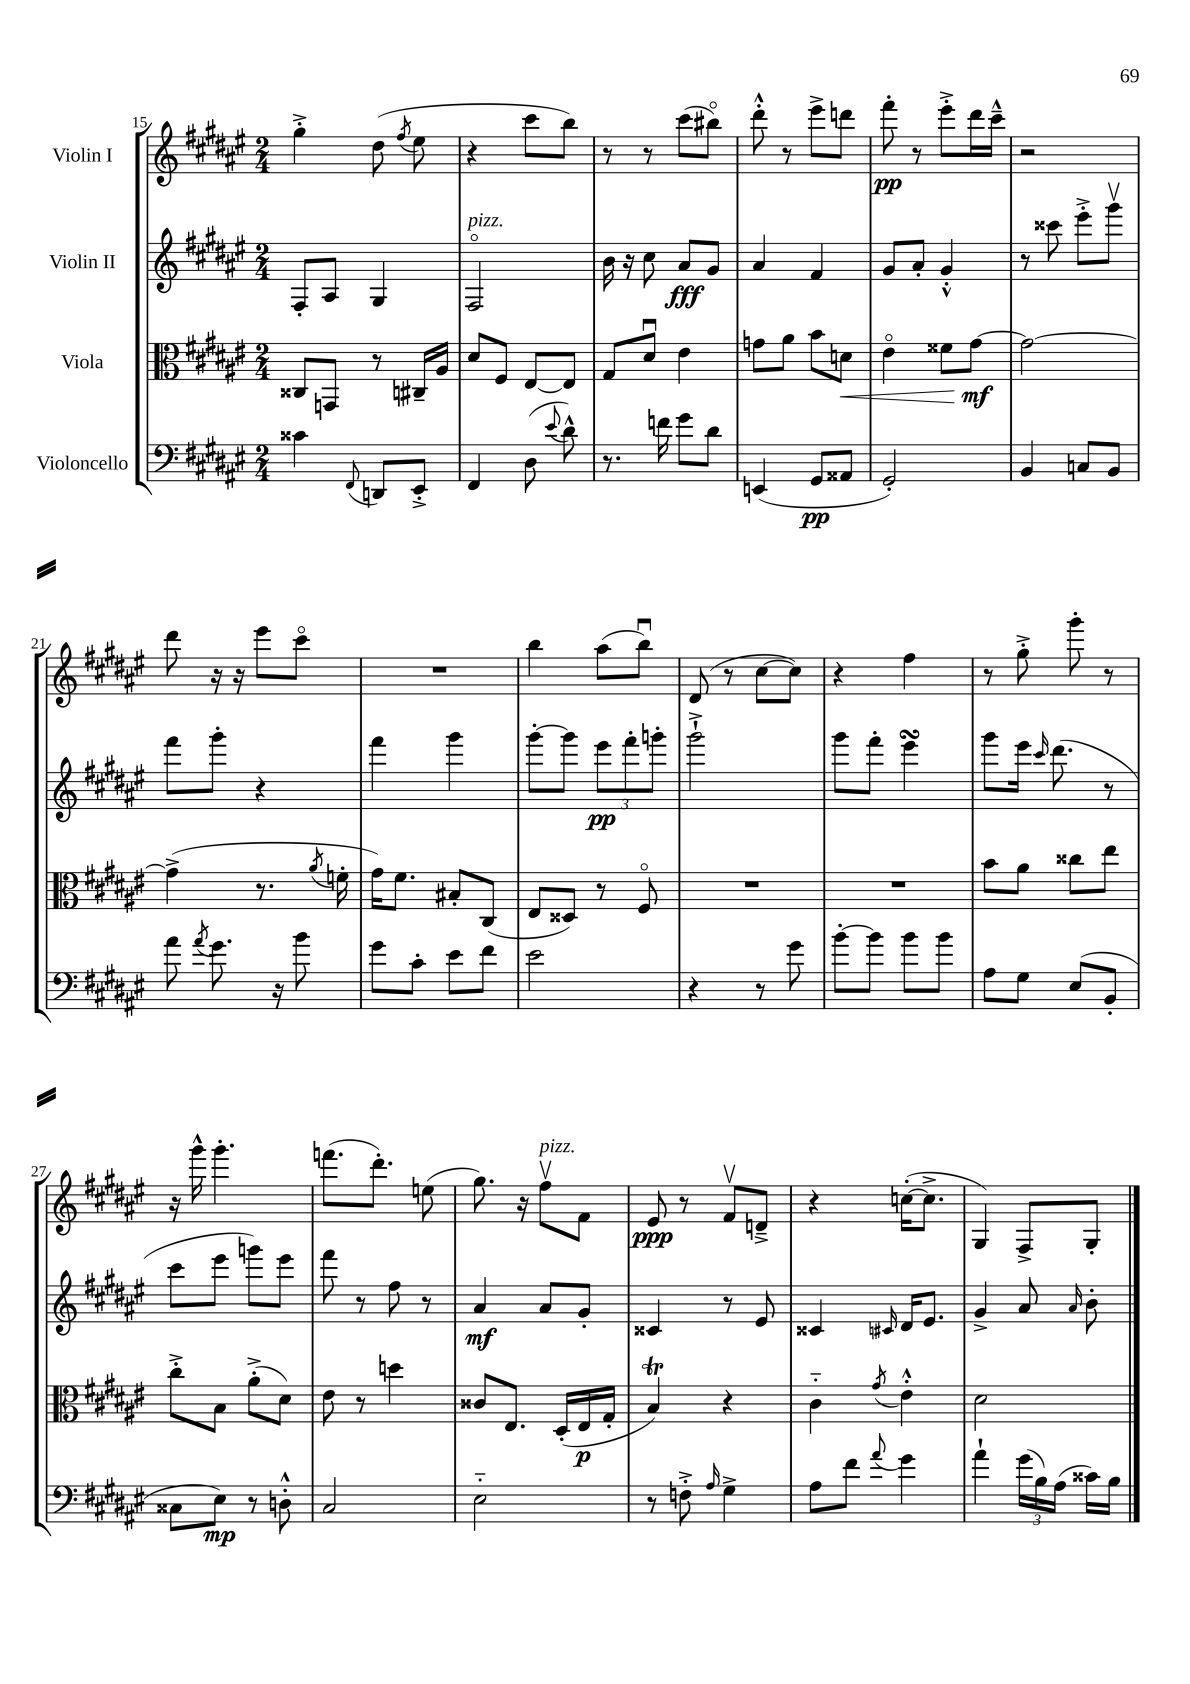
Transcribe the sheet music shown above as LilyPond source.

<<
\new StaffGroup <<
\new Staff = "s0" \with { instrumentName = "Violin I" } {
    \clef treble \key fis \major \numericTimeSignature \time 2/4
    \autoBeamOff gis''4-.-> dis''8( \acciaccatura { fis''8 } eis''8 |
    r4 cis'''8[ b''8]) |
    r8 r8 cis'''8[( bis''8]\flageolet) |
    dis'''8-.-^ r8 eis'''8[-> d'''8] |
    fis'''8-.\pp r8 eis'''8[-.-> dis'''16 cis'''16]---^ |
    r2 |
    dis'''8 r16 r16 eis'''8[ cis'''8]\flageolet |
    R2 |
    b''4 ais''8[( b''8]\downbow) |
    dis'8( r8 cis''8[~ cis''8]) |
    r4 fis''4 |
    r8 gis''8-.-> gis'''8-. r8 |
    r16 gis'''16-^ gis'''4.-. |
    f'''8.[( dis'''8.]-.) e''8( |
    gis''8.) r16 fis''8[\upbow^\markup { \italic "pizz." } fis'8] |
    eis'8\ppp r8 fis'8[\upbow d'8]---> |
    r4 c''16[~-.( c''8.]-> |
    gis4) fis8[-> gis8]-. \bar "|." |
}
\new Staff = "s1" \with { instrumentName = "Violin II" } {
    \clef treble \key fis \major \numericTimeSignature \time 2/4
    \autoBeamOff fis8[-. ais8] gis4 |
    fis2\flageolet^\markup { \italic "pizz." } |
    b'16 r16 cis''8 ais'8[\fff gis'8] |
    ais'4 fis'4 |
    gis'8[ ais'8]-. gis'4-.-^ |
    r8 cisis'''8 eis'''8[-.-> gis'''8]\upbow |
    fis'''8[ gis'''8]-. r4 |
    fis'''4 gis'''4 |
    gis'''8[~-. gis'''8] \tuplet 3/2 { eis'''8[\pp fis'''8-. g'''8]-. } |
    gis'''2-!-> |
    gis'''8[ fis'''8]-. eis'''4\turn |
    gis'''8[ eis'''16] \grace { cis'''16 } dis'''8.( r8 |
    cis'''8[ eis'''8] g'''8[) eis'''8] |
    fis'''8 r8 fis''8 r8 |
    ais'4\mf ais'8[ gis'8]-. |
    cisis'4 r8 eis'8 |
    cisis'4 \grace { cis'16 } dis'16[ eis'8.] |
    gis'4-> ais'8 \grace { ais'16 } b'8-. \bar "|." |
}
\new Staff = "s2" \with { instrumentName = "Viola" } {
    \clef alto \key fis \major \numericTimeSignature \time 2/4
    \autoBeamOff cisis8[ g,8] r8 cis16[-- ais16] |
    dis'8[ fis8] eis8[~ eis8] |
    gis8[ dis'8]\downbow eis'4 |
    g'8[ ais'8] b'8[ d'8]\< |
    eis'4\flageolet fisis'8[ gis'8]~\mf\! |
    gis'2~ |
    gis'4->( r8. \acciaccatura { ais'8 } f'16-. |
    gis'16[) fis'8.] bis8[-. cis8]( |
    eis8[ disis8]) r8 fis8\flageolet |
    R2 |
    R2 |
    b'8[ ais'8] cisis''8[ eis''8] |
    cis''8[-.-> b8] ais'8[-.->( dis'8]) |
    eis'8 r8 d''4 |
    cisis'8[ eis8.] dis16[-.( eis16\p gis16]-. |
    b4\trill) r4 |
    cis'4-_ \acciaccatura { gis'8 } eis'4-.-^ |
    dis'2 \bar "|." |
}
\new Staff = "s3" \with { instrumentName = "Violoncello" } {
    \clef bass \key fis \major \numericTimeSignature \time 2/4
    \autoBeamOff cisis'4 \appoggiatura { fis,8 } d,8[ eis,8]-.-> |
    fis,4 dis8( \appoggiatura { eis'8 } dis'8-^) |
    r8. f'16 gis'8[ dis'8] |
    e,4( gis,8[\pp aisis,8] |
    gis,2-.) |
    b,4 c8[ b,8] |
    ais'8 \acciaccatura { ais'8 } gis'8. r16 b'8 |
    gis'8[ cis'8]-. eis'8[ fis'8] |
    eis'2 |
    r4 r8 gis'8 |
    b'8[~-. b'8] b'8[ b'8] |
    ais8[ gis8] eis8[( b,8]-. |
    cisis8[ eis8]\mp) r8 d8-.-^ |
    cis2 |
    eis2-_ |
    r8 f8-.-> \grace { ais16 } gis4-> |
    ais8[ fis'8] \appoggiatura { ais'8 } gis'4 |
    ais'4-! \tuplet 3/2 { gis'16[( b16) ais16]( } cisis'16[) b16] \bar "|." |
}
>>
>>
\layout { \context { \Score currentBarNumber = #15 } }
